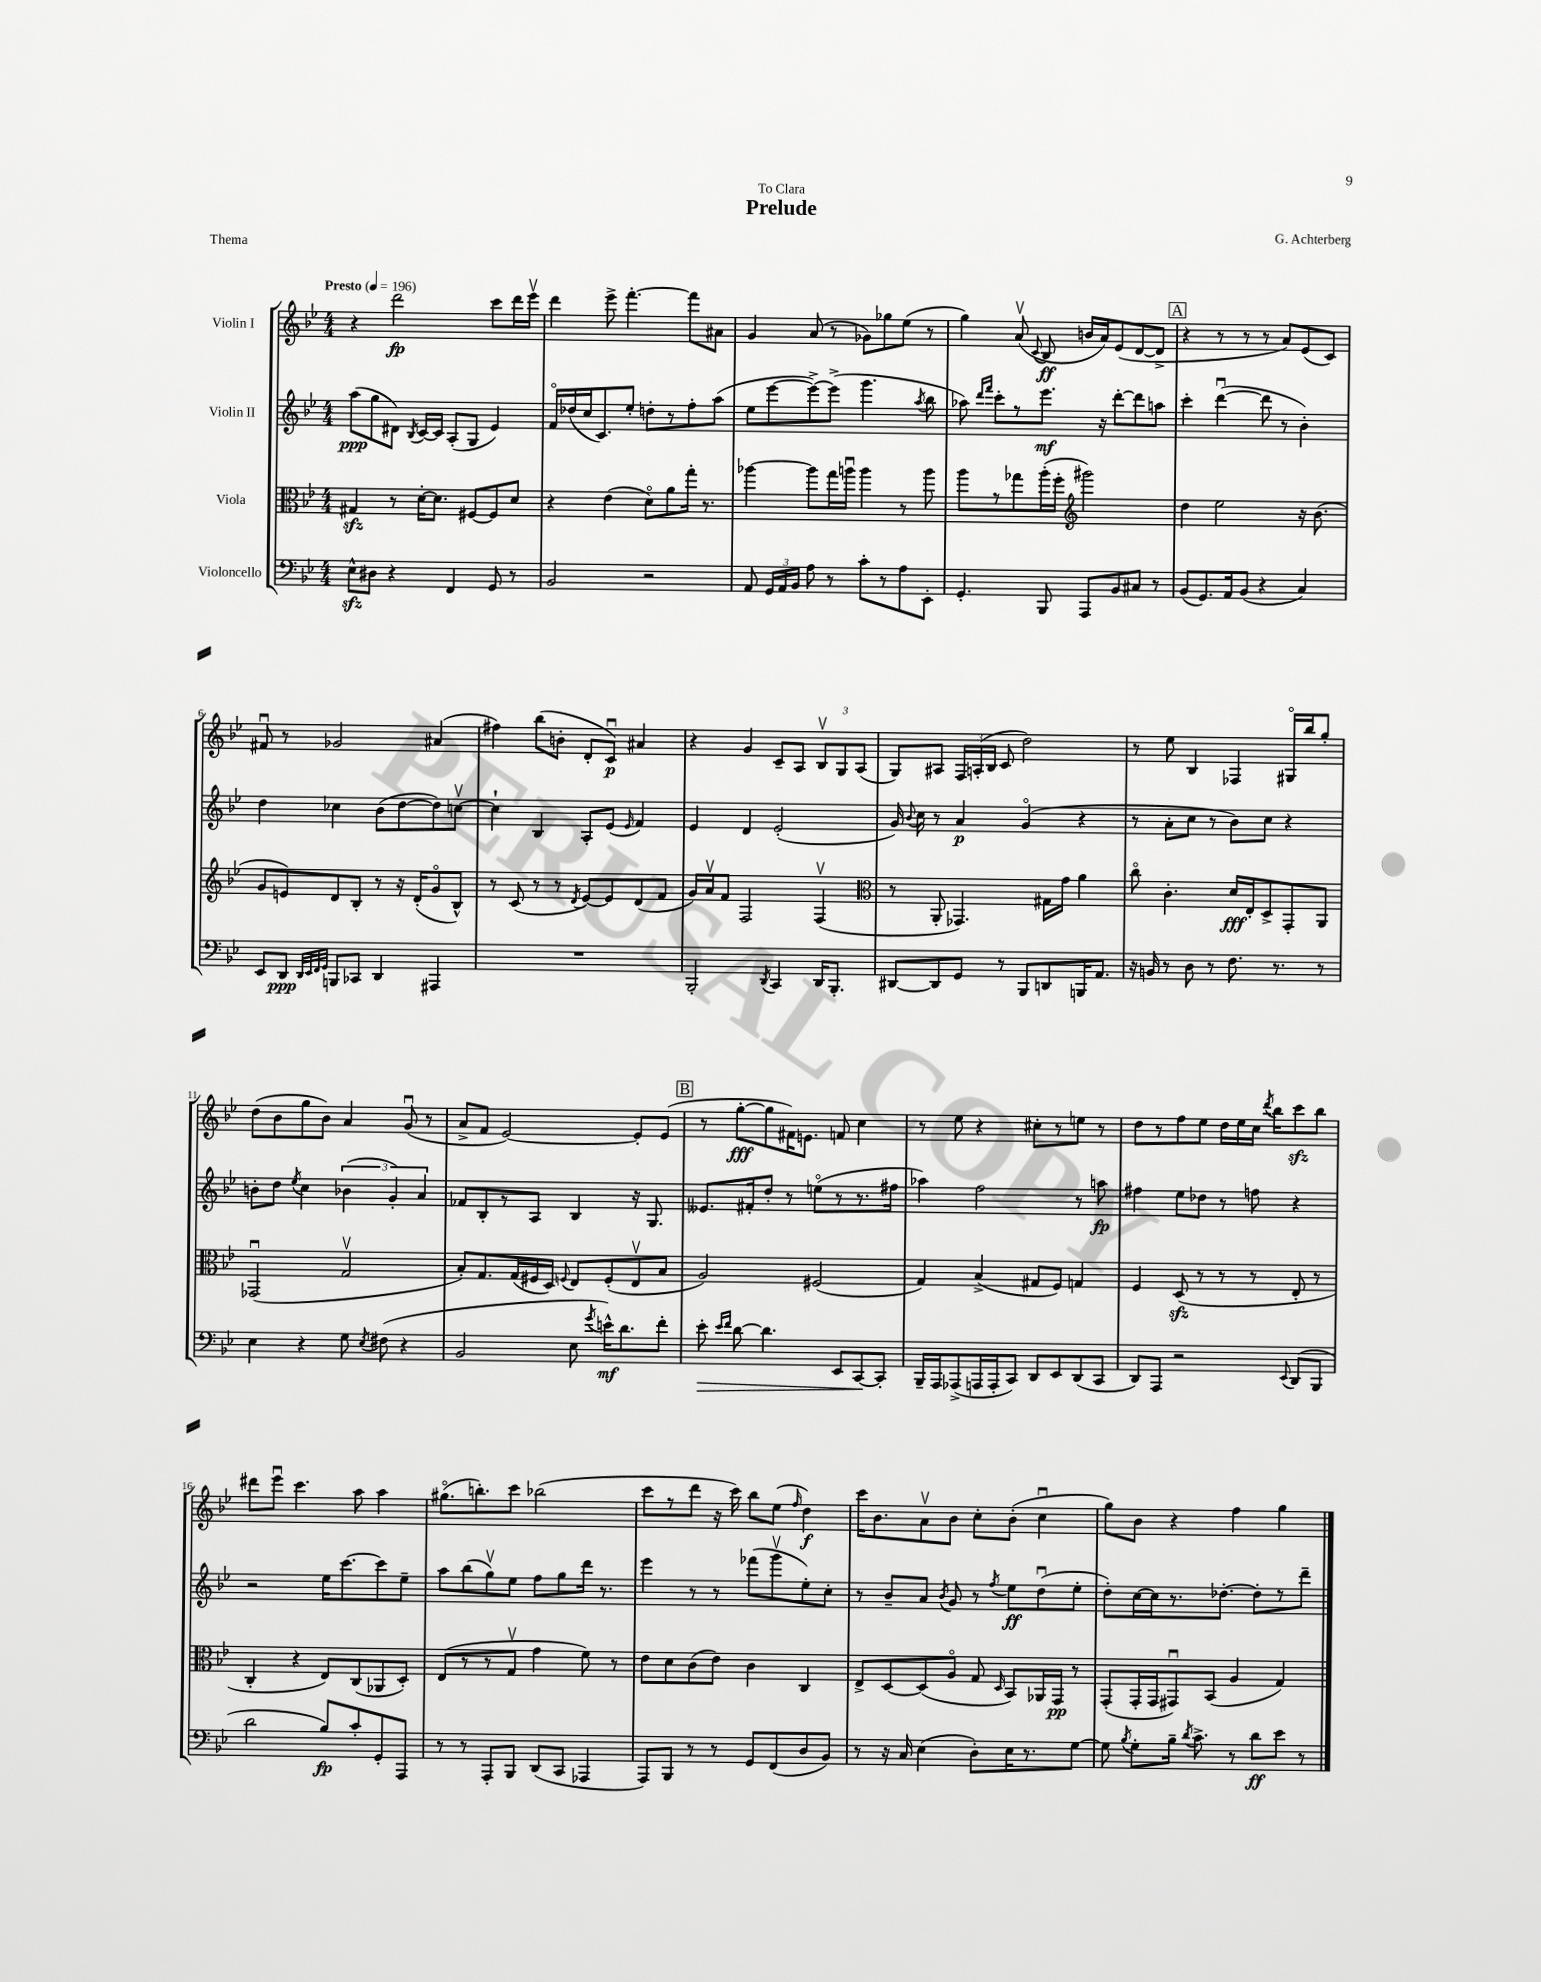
\header { title = "Prelude" composer = "G. Achterberg" dedication = "To Clara" piece = "Thema" }
<<
\new StaffGroup <<
\new Staff = "s0" \with { instrumentName = "Violin I" } {
    \clef treble \key bes \major \numericTimeSignature \time 4/4 \tempo "Presto" 4 = 196
    \autoBeamOff r4 d'''2\fp c'''8[ d'''16 ees'''16]\upbow |
    d'''4 ees'''8-> f'''4.~-. f'''8[ ais'8] |
    g'4 a'8( r8 ges'8[) ges''8 ees''8]( r8 |
    g''4) a'8\upbow( \appoggiatura { c'8 } bes8\ff b'16[ a'16) ees'8( d'8~ d'8]-> |
    \mark \markup { \box "A" } r4 r8 r8 r8 a'8[) ees'8( c'8]) |
    fis'8\downbow r8 ges'2 ais'4( |
    fis''4) bes''8[( b'8]-. d'8[-. c'8]\downbow\p) ais'4 |
    r4 g'4 c'8[-- a8] \tuplet 3/2 { bes8[\upbow g8 a8]( } |
    g8[) ais8] \tuplet 3/2 { f16[ a16-.( bes16] } c'8 d''2) |
    r8 ees''8 bes4 fes4 gis16[\flageolet bes''16 g''8]-. |
    d''8[( bes'8 g''8 bes'8]) a'4 g'8\downbow( r8 |
    a'8[-> f'8] ees'2~) ees'8[-. ees'8]( |
    \mark \markup { \box "B" } r8 g''8[~-.\fff g''8 fis'16) e'8.] f'8 c''4 |
    r8 ees''8 r4 cis''8[-. r8 e''8] r8 |
    d''8[ r8 f''8 ees''8] d''16[ ees''16 c''16] \acciaccatura { d'''8 } bes''16[ c'''8\sfz bes''8] |
    dis'''8[ ees'''8]\downbow c'''4. a''8 a''4 |
    gis''8.[\flageolet( b''8.-.) c'''8] bes''2( |
    c'''8[ r8 d'''8] r16 c'''16) bes''8[ ees''8]( \grace { f''16 } d''4\f) |
    c'''16[ bes'8. a'8\upbow bes'8] c''8[-. bes'8]-.( c''4\downbow |
    g''8[) bes'8] r4 f''4 g''4 \bar "|." |
}
\new Staff = "s1" \with { instrumentName = "Violin II" } {
    \clef treble \key bes \major \numericTimeSignature \time 4/4
    \autoBeamOff a''8[\ppp( g''8 dis'8]) \acciaccatura { bes8 } c'16[~ c'16] a8[-.( g8] ees'4) |
    f'16[\flageolet des''16( c''16 c'8.) ees''8]-. d''8[-. r8 f''8-. a''8]( |
    ees''8[ ees'''8~ ees'''8~->) ees'''8]->( g'''4. \acciaccatura { a''8 } bes''8 |
    aes''8) \grace { d'''16[ f'''16] } c'''8[-. r8 ees'''8.]\mf r16 d'''8[~-. d'''8 a''8] |
    \mark \markup { \box "A" } c'''4-. d'''4~\downbow( d'''8 r8 bes'4-.) |
    d''4 ces''4 bes'8[( d''8~ d''8) c''8]~\upbow |
    c''4-! bes4 a8[-. ees'8]( \grace { ees'16 } f'4) |
    ees'4 d'4 ees'2-.( |
    g'16) \appoggiatura { bes'8 } c''16 r8 a'4\p g'4\flageolet( r4 |
    r8 a'8[-. c''8] r8 bes'8[) c''8] r4 |
    b'8[-. d''8] \acciaccatura { ees''8 } c''4 \tuplet 3/2 { bes'4( g'4-.) a'4 } |
    fes'8[ bes8-. r8 a8] bes4 r16 g8. |
    \mark \markup { \box "B" } eeses'8.[ fis'16-. d''8]-. r8 e''8[\flageolet( r8 r8. fis''16] |
    aes''4) f''2 r8 a''8\fp |
    fis''4 ees''8[ des''8] r8 f''8 r4 |
    r2 ees''16[ c'''8.~ c'''8 ees''8]-- |
    a''8[ bes''8( g''8\upbow) ees''8] f''8[ g''8 d'''16] r8. |
    ees'''4 r8 r8 fes'''8[( g'''8\upbow ees''8-.) c''8]-. |
    r8 bes'8[-- a'8] \acciaccatura { bes'8 } g'8 r8 \acciaccatura { f''8 } ees''8[\ff d''8\downbow( ees''8]-. |
    d''8[-.) c''16~ c''16 r8. des''8.]~-. des''8[-. r8 d'''8]-- \bar "|." |
}
\new Staff = "s2" \with { instrumentName = "Viola" } {
    \clef alto \key bes \major \numericTimeSignature \time 4/4
    \autoBeamOff gis4\sfz r8 d'16[~-. d'8.] fis8[~ fis8 d'8] |
    r4 ees'4( d'8[\flageolet) a'8 g''16]-. r8. |
    aes''4~ aes''8[ g''16 a''16]\downbow a''4 r8 a''8 |
    a''8[ r8 ges''8 a''16-.( f''16]-. \clef treble gis'''2) |
    \mark \markup { \box "A" } d''4 ees''2 r16 bes'8.( |
    g'8[ e'8) d'8 bes8]-. r8 r16 d'16[-.( g'8\flageolet bes8]-^) |
    r8 c'8( r8 r8 \acciaccatura { d'8 } ees'8[~) ees'8 d'8( f'8] |
    g'16[) a'16\upbow f'8] f2 f4\upbow( |
    \clef alto r8 a,8-. ges,4.) gis16[ g'16] a'4 |
    c''8\flageolet c'4.-. d'16[\fff ees16-. d8-> g,8-. a,8] |
    ges,2\downbow( g2\upbow |
    bes8[-.) g8. g16( fis16 d16]) \appoggiatura { f8 } ees8[ f8-.( ees8\upbow bes8] |
    \mark \markup { \box "B" } a2) fis2( |
    g4) bes4->( gis8[ f8]) g4 |
    f4 d8\sfz( r8 r8 r8 ees8-. r8 |
    c4-. r4 ees8[) c8( aes,8 d8]-.) |
    ees8[( r8 r8 g8]\upbow g'4 f'8) r8 |
    ees'8[ d'8 c'8( ees'8]) c'4 c4 |
    ees8[-> d8~ d8( a8]\flageolet g8 \grace { d16 } bes,8[) aes,16 g,16]\pp r8 |
    g,8[-.( g,16-. g,16 gis,8\downbow) bes,8]( a4 g4) \bar "|." |
}
\new Staff = "s3" \with { instrumentName = "Violoncello" } {
    \clef bass \key bes \major \numericTimeSignature \time 4/4
    \autoBeamOff ees8[-^\sfz dis8] r4 f,4 g,8 r8 |
    bes,2 r2 |
    a,8 \tuplet 3/2 { g,16[ a,16 bes,16] } a8 r8 c'8[-. r8 a8 ees,8]-. |
    g,4.-. bes,,8 a,,8[ bes,8 cis8] r8 |
    \mark \markup { \box "A" } bes,8[( g,8.) a,16 bes,8]( r4 c4) |
    ees,8[ d,8]\ppp \grace { d,32[ ees,32 f,32 g,32] } b,,8[ ces,8] d,4 ais,,4 |
    R1 |
    bes,,2-. \acciaccatura { d,8 } c,4 d,16[ bes,,8.]-. |
    dis,8[~ dis,8 g,8] r8 bes,,8[ d,8 b,,16 a,8.] |
    r16 b,16 r8 d8 r8 f8. r8. r8 |
    ees4 r4 g8 \acciaccatura { ees8 } fis8( r4 |
    bes,2 ees8 \acciaccatura { g'8 } e'16[-^\mf) d'8. f'8]-. |
    \mark \markup { \box "B" } ees'8-.\> \grace { ees'16[ f'16] } d'8~ d'4. ees,8[ c,8~\! c,8]-. |
    bes,,16[-- a,,16 aes,,8->( a,,16 a,,16-. c,8]) d,8[ ees,8 d,8( c,8] |
    d,8[) a,,8] r2 \appoggiatura { ees,8 } d,8[( bes,,8] |
    d'2 bes8[\fp) c'8-. g,8-. a,,8] |
    r8 r8 a,,8[-. bes,,8] d,8[( c,8] aes,,4 |
    a,,8[) bes,,8] r8 r8 g,8[ f,8( d8 bes,8]) |
    r8 r16 c16 ees4( d8[-.) ees16 r8. g8]~ |
    g8 \acciaccatura { bes8 } g8[-. bes16]-- \acciaccatura { d'8 } c'8.-> r8 d'8[\ff ees'8] r8 \bar "|." |
}
>>
>>
